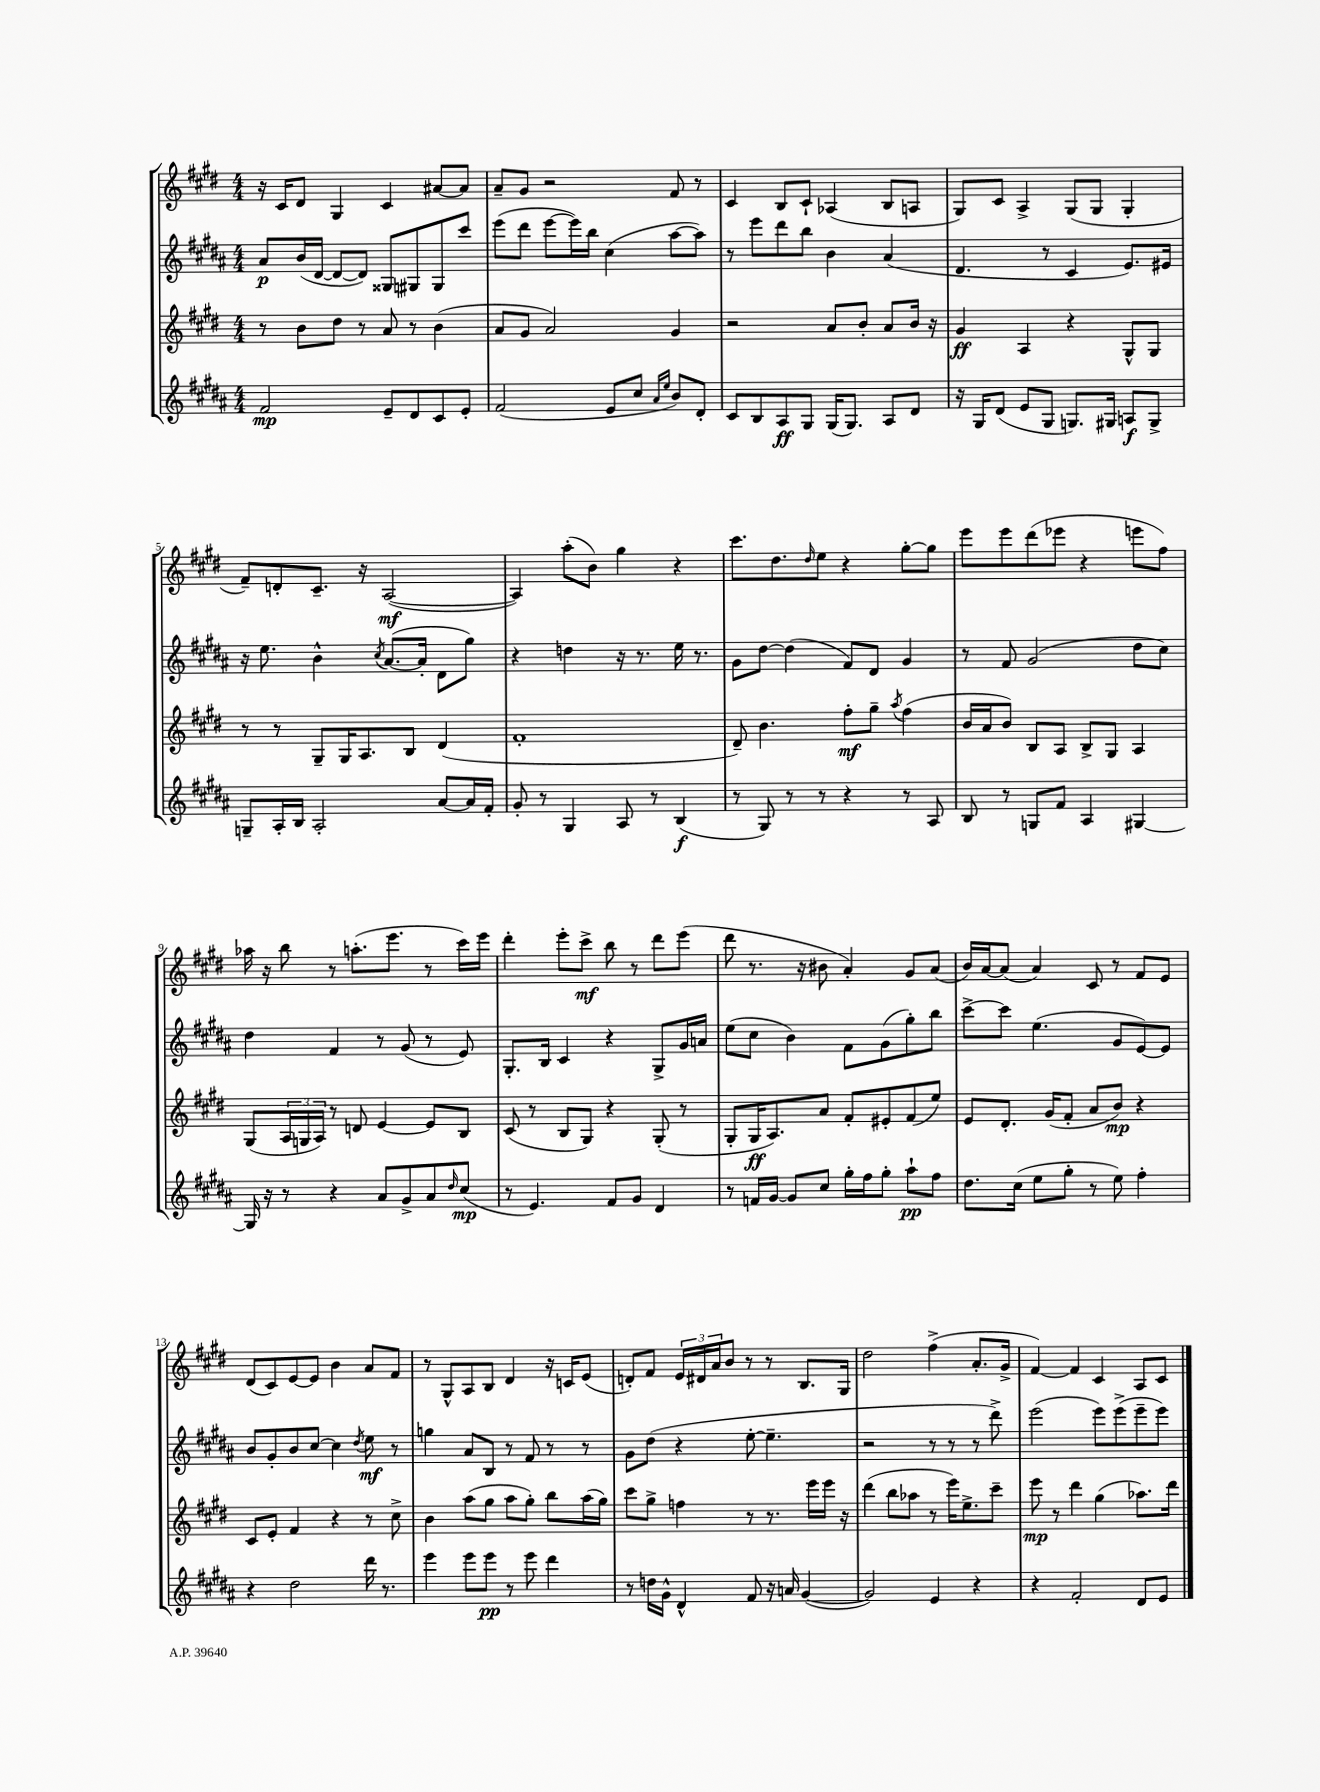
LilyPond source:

<<
\new StaffGroup <<
\new Staff = "s0" {
    \clef treble \key e \major \numericTimeSignature \time 4/4
    r16 cis'16 dis'8 gis4 cis'4 ais'8~ ais'8 |
    a'8-- gis'8 r2 fis'8 r8 |
    cis'4 b8 cis'8-! aes4( b8 a8 |
    gis8) cis'8 a4-> gis8( gis8 gis4-. |
    fis'8--) d'8-. cis'8.-- r16 a2~\mf( |
    a4) a''8-.( b'8) gis''4 r4 |
    cis'''8. dis''8. \grace { dis''16 } e''8 r4 gis''8~-. gis''8 |
    e'''8 e'''8 dis'''8( ees'''8 r4 e'''8 fis''8) |
    aes''16 r16 b''8 r8 a''8.-.( e'''8. r8 cis'''16) e'''16 |
    dis'''4-. e'''8-. cis'''8->\mf b''8 r8 dis'''8 e'''8( |
    dis'''8 r8. r16 bis'8 a'4-.) gis'8 a'8( |
    b'16) a'16~ a'8( a'4) cis'8 r8 fis'8 e'8 |
    dis'8( cis'8) e'8~ e'8 b'4 a'8 fis'8 |
    r8 gis8-^ a8 b8 dis'4 r16 c'16 e'8( |
    d'8-.) fis'8 \tuplet 3/2 { e'16 dis'16 a'16 } b'8 r8 r8 b8. gis16 |
    dis''2 fis''4->( a'8.-. gis'16-> |
    fis'4~) fis'4 cis'4 a8 cis'8 \bar "|." |
}
\new Staff = "s1" {
    \clef treble \key b \major \numericTimeSignature \time 4/4
    ais'8\p b'16( dis'16~ dis'8~ dis'8) gisis8 gis8 gis8 cis'''8 |
    e'''8( dis'''8 e'''8~ e'''16) b''16 cis''4( ais''8~ ais''8) |
    r8 e'''8 dis'''8 b''8 b'4 ais'4( |
    dis'4. r8 cis'4 e'8.) eis'16 |
    r16 e''8. b'4-^ \acciaccatura { cis''8 } ais'8.~( ais'16-. dis'8 gis''8) |
    r4 d''4 r16 r8. e''16 r8. |
    gis'8 dis''8~ dis''4( fis'8) dis'8 gis'4 |
    r8 fis'8 gis'2( dis''8 cis''8) |
    dis''4 fis'4 r8 gis'8( r8 e'8) |
    gis8.-. b16 cis'4 r4 gis8-> gis'16 a'16 |
    e''8( cis''8 b'4) fis'8 gis'8( gis''8-.) b''8 |
    cis'''8~-> cis'''8 e''4.( gis'8 e'8~) e'8 |
    b'8 gis'8-. b'8 cis''8~ cis''4 \acciaccatura { dis''8 } e''8\mf r8 |
    g''4 ais'8 b8 r8 fis'8 r8 r8 |
    gis'8 dis''8( r4 e''8~-. e''4.-- |
    r2 r8 r8 r8 dis'''8->) |
    e'''2( e'''8) e'''8->( e'''8-- e'''8) \bar "|." |
}
\new Staff = "s2" {
    \clef treble \key e \major \numericTimeSignature \time 4/4
    r8 b'8 dis''8 r8 a'8 r8 b'4( |
    a'8 gis'8 a'2) gis'4 |
    r2 a'8 b'8-. a'8 b'16 r16 |
    gis'4\ff a4 r4 gis8-^ gis8 |
    r8 r8 gis8-- gis16 a8. b8 dis'4( |
    fis'1-. |
    dis'8--) b'4. fis''8-.\mf gis''8-- \acciaccatura { a''8 } fis''4( |
    b'16 a'16 b'8) b8 a8 b8-> gis8 a4 |
    gis8( \tuplet 3/2 { a16 g16 a16) } r8 d'8 e'4~ e'8 b8 |
    cis'8( r8 b8 gis8) r4 gis8-.( r8 |
    gis8-. gis16\ff a8.) a'8 fis'8-. eis'8-. fis'8( e''8) |
    e'8 dis'8.-. gis'16( fis'8-. a'8 b'8\mp) r4 |
    cis'8 e'8-. fis'4 r4 r8 cis''8-> |
    b'4 a''8( gis''8 a''8 gis''8-.) b''8 a''16( gis''16) |
    cis'''8 gis''8-> f''4 r8 r8. e'''16 e'''16 r16 |
    dis'''4( b''8 aes''8 r8 e'''16) e''8.-> cis'''8-- |
    e'''8\mp r8 dis'''4 gis''4( aes''8.) dis'''16 \bar "|." |
}
\new Staff = "s3" {
    \clef treble \key b \major \numericTimeSignature \time 4/4
    fis'2\mp e'8-- dis'8 cis'8 e'8-. |
    fis'2( e'8 cis''8 \grace { ais'16 e''16 } b'8) dis'8-. |
    cis'8 b8 ais8\ff gis8 gis16( gis8.) ais8 dis'8 |
    r16 gis16 dis'8( e'8 gis8 g8.) gis16 a8\f gis8-> |
    g8-- ais16-. b16 ais2-. ais'8~ ais'16 fis'16-. |
    gis'8-. r8 gis4 ais8 r8 b4\f( |
    r8 gis8) r8 r8 r4 r8 ais8 |
    b8 r8 g8 fis'8 ais4 gis4~ |
    gis16 r16 r8 r4 ais'8 gis'8-> ais'8 \grace { dis''16 } cis''8\mp( |
    r8 e'4.) fis'8 gis'8 dis'4 |
    r8 f'16 gis'16~ gis'8 cis''8 gis''16-. fis''16 gis''8-. ais''8-!\pp fis''8 |
    dis''8. cis''16( e''8 gis''8-. r8 e''8) fis''4-. |
    r4 dis''2 dis'''16 r8. |
    e'''4 e'''8 e'''8\pp r8 e'''8 dis'''4 |
    r8 d''16 gis'16-^ dis'4-^ fis'8 r16 a'16 gis'4~( |
    gis'2) e'4 r4 |
    r4 fis'2-. dis'8 e'8 \bar "|." |
}
>>
>>
